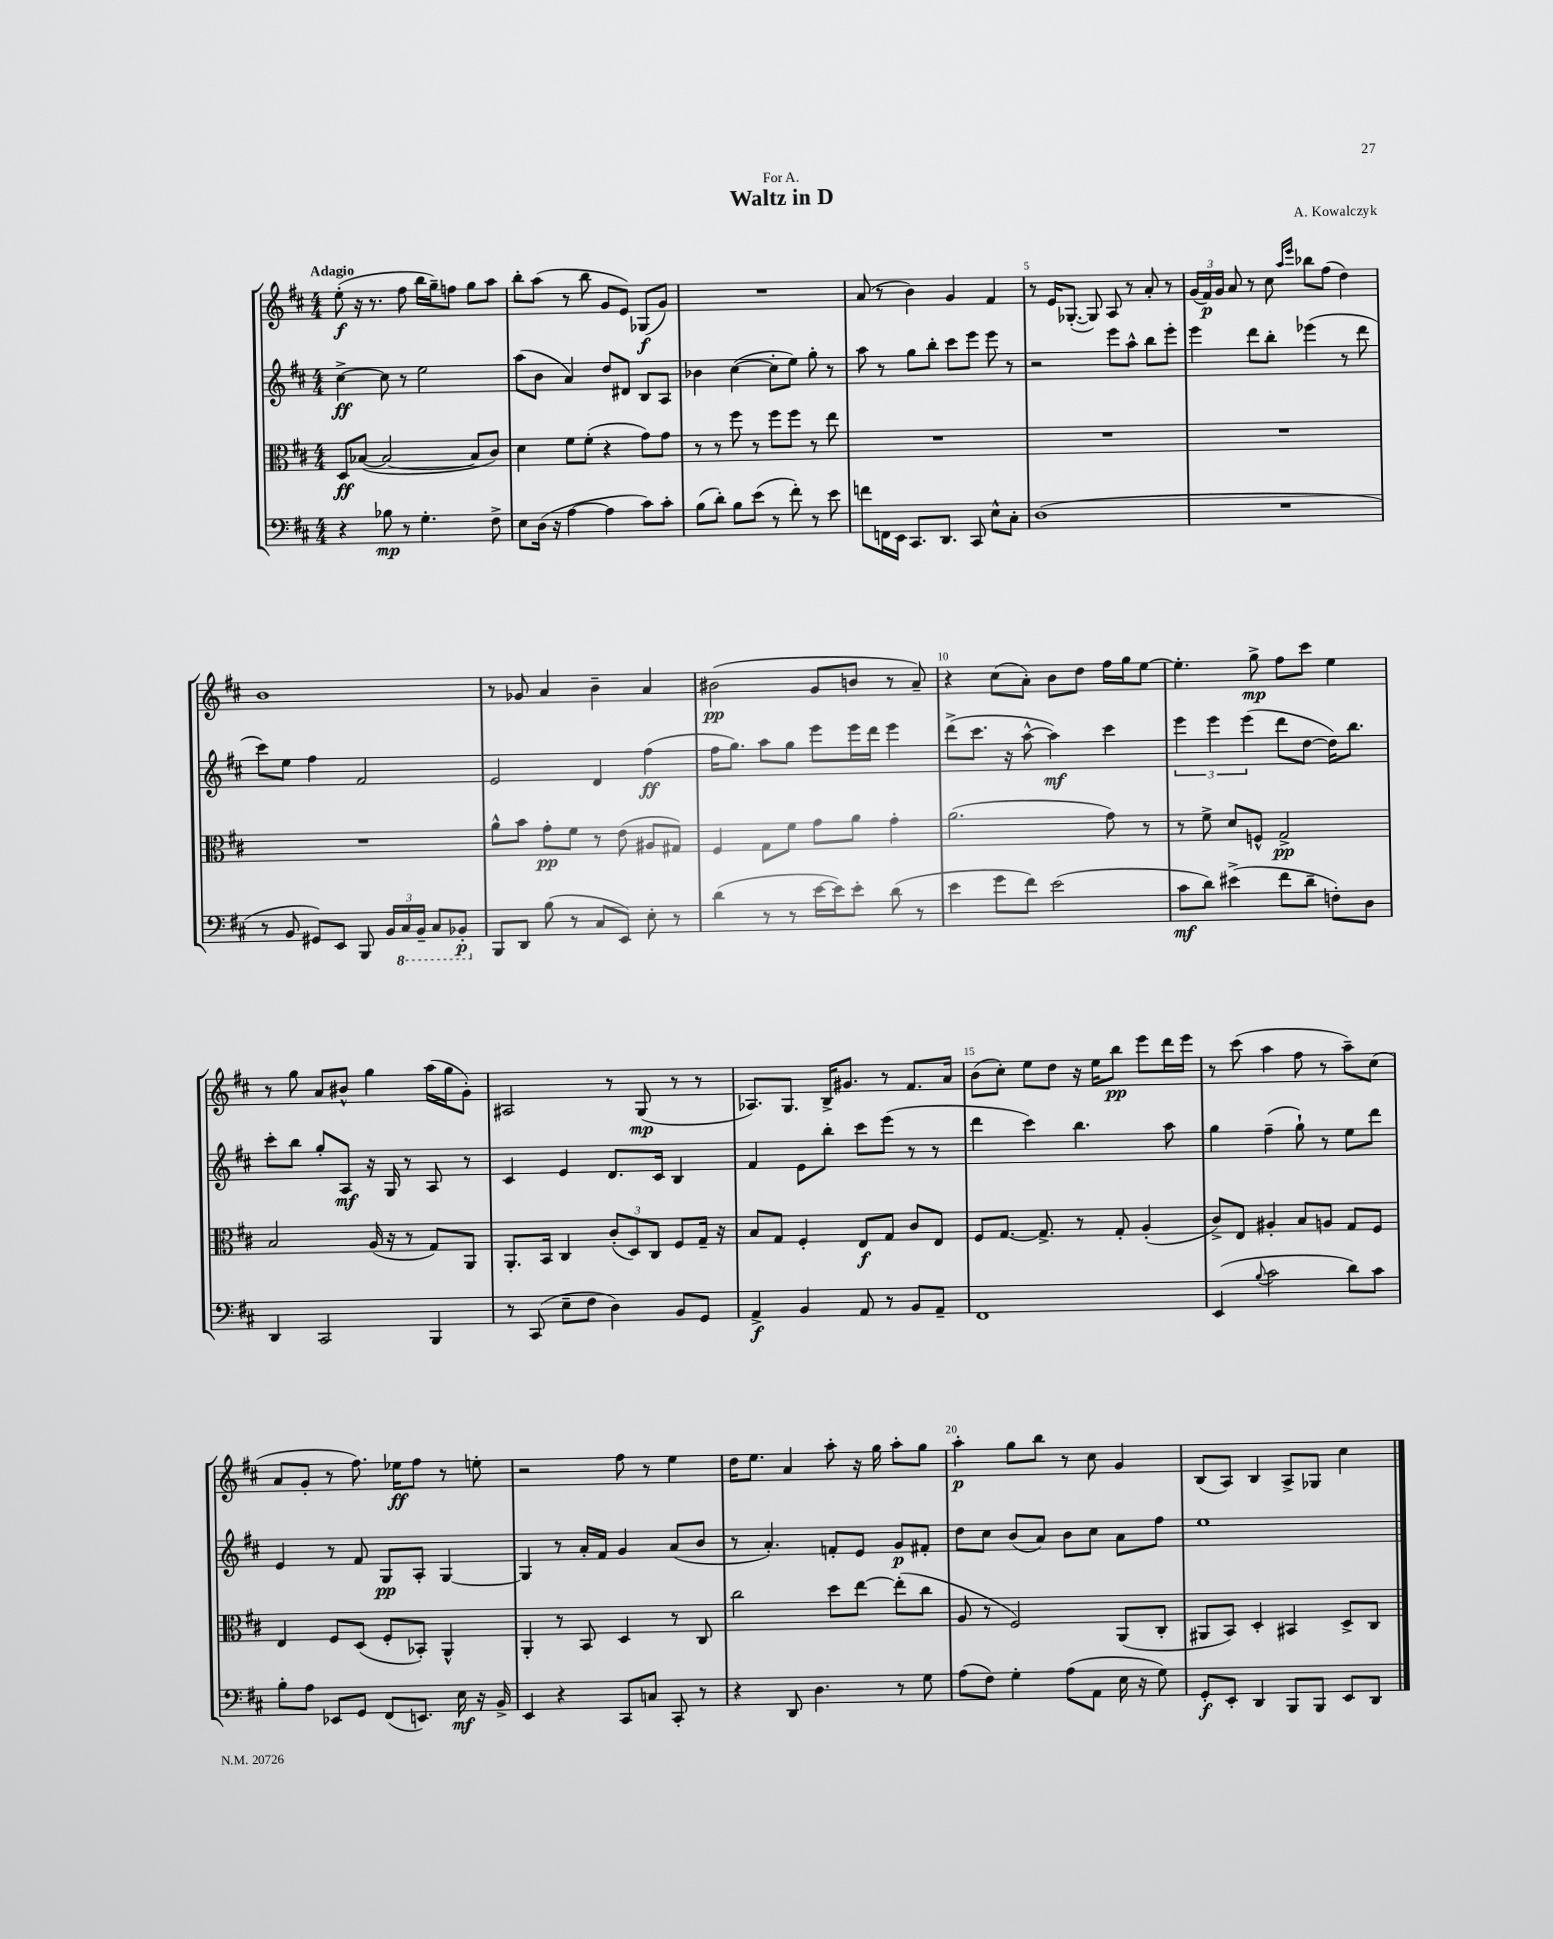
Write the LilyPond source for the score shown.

\header { title = "Waltz in D" composer = "A. Kowalczyk" dedication = "For A." }
<<
\new StaffGroup <<
\new Staff = "s0" {
    \clef treble \key d \major \numericTimeSignature \time 4/4 \tempo "Adagio"
    \autoBeamOff e''8-.\f( r16 r8. fis''8 b''16[ g''16--) f''8] g''8[ a''8] |
    b''8[-. a''8]( r8 b''8 g'8[ e'8]) ges8[\f( g'8]) |
    R1 |
    a'8( r8 b'4) g'4 fis'4 |
    r8 e'16[ ges8.]~-.( ges8) a8 r8 a'8-. r8 |
    \tuplet 3/2 { g'16[( fis'16\p) g'16] } a'8 r8 cis''8 \grace { a''16[ e'''16] } bes''8[ fis''8]( d''4) |
    b'1 |
    r8 ges'8 a'4 b'4-- a'4 |
    bis'2\pp( g'8[ b'8] r8 a'8--) |
    r4 cis''8[( a'8]-.) b'8[ d''8] fis''16[ g''16 e''8]~ |
    e''4.-. g''8->\mp fis''8[ cis'''8] e''4 |
    r8 g''8 a'8[ bis'8]-^ g''4 a''16[( g''16 g'8]-.) |
    ais2 r8 g8\mp( r8 r8 |
    aes8.[) g8.] b16[-> gis'8.] r8 fis'8.[ a'16] |
    b'8[( cis''8]-.) e''8[ d''8] r16 e''16[ b''8]\pp e'''8[ d'''16 e'''16] |
    r8 cis'''8( a''4 fis''8 r8 a''8[--) cis''8]( |
    a'8[ g'8]-. r8 fis''8.) ees''16[\ff fis''8] r8 e''8-. |
    r2 fis''8 r8 e''4 |
    d''16[ e''8.] a'4 a''8-. r16 g''16 a''8[-. g''8] |
    a''4-.\p g''8[ b''8] r8 cis''8 g'4 |
    b8[( a8]) b4 a8[-> ges8] cis''4 \bar "|." |
}
\new Staff = "s1" {
    \clef treble \key d \major \numericTimeSignature \time 4/4
    \autoBeamOff cis''4~->\ff cis''8 r8 e''2 |
    a''8[( b'8] a'4) d''8[ dis'8] b8[ a8] |
    bes'4 cis''4~( cis''8[-. e''8]) g''8-. r8 |
    a''8 r8 g''8[ b''8]-. cis'''8[ e'''8] e'''8 r8 |
    r2 e'''8[ a''8]-^ b''8[ e'''8]-. |
    e'''4 d'''8[ b''8]-. ees'''4( r8 d'''8 |
    cis'''8[) e''8] fis''4 fis'2 |
    e'2 d'4 fis''4\ff( |
    fis''16[ g''8.]) a''8[ g''8] e'''8[ e'''16 d'''16] e'''4 |
    d'''8[->( cis'''8.] r16 a''8~-^ a''4\mf) cis'''4 |
    \tuplet 3/2 { e'''4 e'''4 e'''4( } d'''8[ d''8]~ d''16[) b''8.] |
    cis'''8[-. b''8] g''8[-. a8]\mf r16 g16 r8 a8 r8 |
    cis'4 e'4 d'8.[ cis'16] b4 |
    fis'4 e'8[ b''8]-. cis'''8[ e'''8]( r8 r8 |
    d'''4 cis'''4) b''4. a''8 |
    g''4 fis''4--( g''8-!) r8 e''8[ d'''8] |
    e'4 r8 fis'8 g8[\pp a8]-. g4~ |
    g4 r8 a'16[-. fis'16] g'4 a'8[( b'8] |
    r8 a'4.-.) f'8[-. e'8] g'8[\p fis'8]-. |
    d''8[ cis''8] b'8[( a'8]) b'8[ cis''8] a'8[ fis''8] |
    e''1 \bar "|." |
}
\new Staff = "s2" {
    \clef alto \key d \major \numericTimeSignature \time 4/4
    \autoBeamOff d8[\ff bes8]~( bes2~ bes8[ cis'8]) |
    d'4 fis'8[ fis'8]-.( r4 g'8[) g'8] |
    r8 r8 fis''8 r8 fis''8[ fis''8] r8 e''8 |
    R1 |
    R1 |
    R1 |
    R1 |
    a'8[-^ b'8] g'8[-.\pp fis'8] r8 e'8( ais8[ gis8]) |
    fis4 g8[ fis'8] g'8[ a'8] g'4-. |
    a'2.( g'8) r8 |
    r8 fis'8-> d'8[ f8]-^ g2->\pp |
    b2 a16( r16 r8 g8[) a,8] |
    a,8.[-. b,16] cis4 \tuplet 3/2 { cis'8[-.( d8) cis8] } fis8[ g16]-- r16 |
    b8[ g8] fis4-. e8[\f g8] cis'8[ e8] |
    fis8[ g8.]~ g8.-> r8 g8-. a4-.( |
    cis'8[->) e8] ais4-. b8[ a8] g8[ fis8] |
    e4 fis8[ d8]( fis8[-. bes,8]-.) a,4-^ |
    a,4-. r8 b,8 d4 r8 cis8 |
    cis''2 d''8[ e''8]~ e''8[-.( cis''8] |
    a8 r8 fis2) a,8[( cis8]-. |
    ais,8[ b,8]) d4-. bis,4 d8[-> cis8] \bar "|." |
}
\new Staff = "s3" {
    \clef bass \key d \major \numericTimeSignature \time 4/4
    \autoBeamOff r4 bes8\mp r8 g4.-. fis8-> |
    e8[ d16]( r16 a4~ a4 cis'8[) cis'8]-. |
    b8[( d'8]-.) b8[ e'8]( r8 fis'8-.) r8 e'8 |
    f'8[ f,16 e,16] cis,8.[ d,8.] cis,8 e8[-^ cis8]-. |
    d1( |
    R1 |
    r8 b,8 gis,8[) e,8] b,,8 \tuplet 3/2 { b,16[ \ottava #-1 cis,16 b,,16]-- } cis,8[ bes,,8]-.\p \ottava #0 |
    b,,8[ d,8] b8( r8 cis8[ e,8]) e8-. r8 |
    d'4( r8 r8 e'16[~ e'16) e'8]-. d'8( r8 |
    e'4 g'8[ fis'8]) e'2( |
    cis'8[\mf d'8]) eis'4->( fis'8[ d'8]-- f8[-.) d8] |
    d,4 cis,2 b,,4 |
    r8 cis,8( e8[-- fis8] d4) b,8[ g,8] |
    a,4->\f b,4 a,8 r8 b,8[ a,8]-- |
    fis,1 |
    e,4( \appoggiatura { b8 } cis'2 d'8[) cis'8] |
    b8[-. a8] ees,8[ g,8] fis,8[( e,8.]) e16\mf r16 b,16-> |
    e,4 r4 cis,8[ c8] cis,8-. r8 |
    r4 d,8 d4. r8 g8 |
    a8[( fis8]) g4-. a8[( a,8] e16 r16 g8) |
    g,8[-.\f e,8]-. d,4 b,,8[ b,,8] e,8[ d,8] \bar "|." |
}
>>
>>
\layout { \context { \Score \override BarNumber.break-visibility = ##(#f #t #t) barNumberVisibility = #(every-nth-bar-number-visible 5) } }
